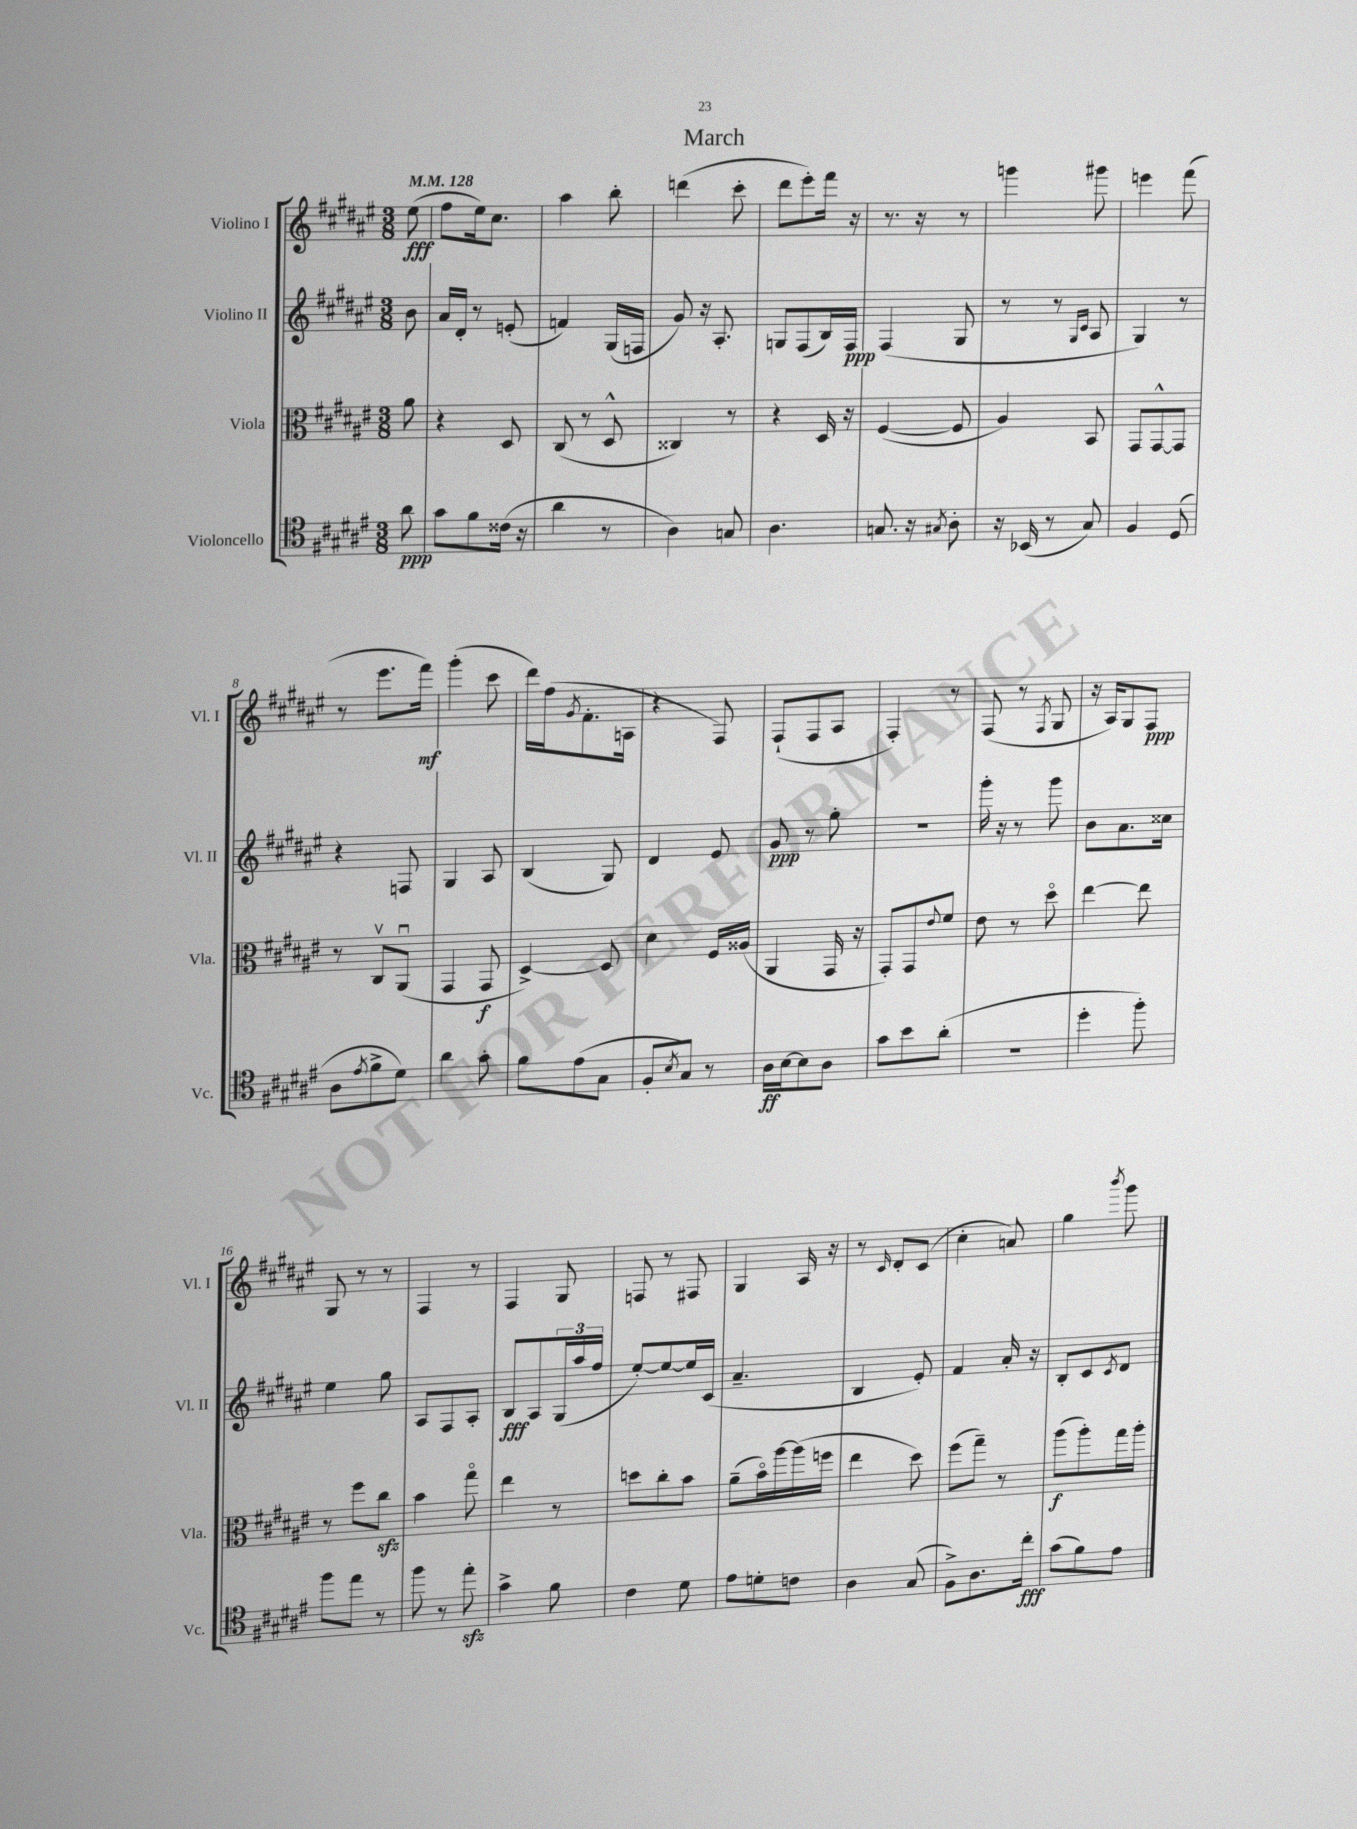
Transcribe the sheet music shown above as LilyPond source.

\header { title = "March" }
<<
\new StaffGroup <<
\new Staff = "s0" \with { instrumentName = "Violino I" shortInstrumentName = "Vl. I" } {
    \clef treble \key fis \major \numericTimeSignature \time 3/8 \partial 8 \tempo 4 = 128
    eis''8\fff( |
    fis''8 eis''16) cis''8. |
    ais''4 b''8-. |
    d'''4( cis'''8-. |
    dis'''8 eis'''8-.) fis'''16 r16 |
    r8. r16 r8 |
    g'''4 gis'''8 |
    e'''4 fis'''8( |
    r8 eis'''8. fis'''16\mf) |
    gis'''4-.( cis'''8 |
    dis'''16) fis''16( \acciaccatura { gis'8 } fis'8.-. a16 |
    r4 fis8) |
    fis8-!( fis8 ais8 |
    fis4-.) r8 |
    fis8( r8 \acciaccatura { fis8 } gis8 |
    r16 ais16) gis8 fis8\ppp |
    gis8 r8 r8 |
    fis4 r8 |
    fis4 gis8 |
    f8 r8 fis8 |
    gis4 ais16 r16 |
    r8 \grace { cis'16 } dis'8-. cis'8( |
    cis''4-. a'8) |
    gis''4 \acciaccatura { b'''8 } gis'''8 \bar "|." |
}
\new Staff = "s1" \with { instrumentName = "Violino II" shortInstrumentName = "Vl. II" } {
    \clef treble \key fis \major \numericTimeSignature \time 3/8 \partial 8
    b'8 |
    ais'16 dis'16-. r8 e'8-.( |
    f'4) gis16( f16 |
    gis'8) r16 ais8.-. |
    g8 fis8( b16) fis16\ppp |
    fis4( gis8 |
    r8 r8 \grace { gis16 cis'16 } ais8 |
    gis4) r8 |
    r4 f8 |
    gis4 ais8 |
    b4( gis8) |
    dis'4 eis'8 |
    gis'8\ppp r8 gis''8-. |
    R4. |
    gis'''16-. r16 r8 gis'''8 |
    b'8 ais'8. cisis''16 |
    eis''4 gis''8 |
    ais8 fis8 ais8-. |
    b8\fff ais8 \tuplet 3/2 { gis16( ais''16 fis''16 } |
    eis''8~-.) eis''8~ eis''16 cis'16( |
    ais'4.-- |
    b4 eis'8-.) |
    fis'4 ais'16-. r16 |
    b8-. cis'8 \acciaccatura { cis'8 } dis'8 \bar "|." |
}
\new Staff = "s2" \with { instrumentName = "Viola" shortInstrumentName = "Vla." } {
    \clef alto \key fis \major \numericTimeSignature \time 3/8 \partial 8
    ais'8 |
    r4 dis8 |
    cis8( r8 dis8-^ |
    cisis4) r8 |
    r4 dis16 r16 |
    fis4~( fis8 |
    ais4) b,8 |
    gis,8 gis,8~-^ gis,8 |
    r8 cis8\upbow ais,8\downbow( |
    gis,4 gis,8\f |
    dis4~->) dis8 |
    dis'4 fis16 aisis16( |
    ais,4 gis,16 r16 |
    gis,8-.) gis,8 \appoggiatura { eis'8 } fis'8 |
    eis'8 r8 dis''8\flageolet |
    eis''4~ eis''8 |
    r8 fis''8 cis''8\sfz |
    b'4 gis''8\flageolet |
    eis''4 r8 |
    d''8 cis''8-. b'8 |
    ais'8--( b'16\flageolet) ais''16~ ais''16( f''16 |
    eis''4 dis''8) |
    fis''8( gis''8--) r8 |
    ais''8\f( ais''8-.) gis''16 ais''16-. \bar "|." |
}
\new Staff = "s3" \with { instrumentName = "Violoncello" shortInstrumentName = "Vc." } {
    \clef tenor \key fis \major \numericTimeSignature \time 3/8 \partial 8
    ais'8\ppp |
    gis'8 fis'8 cisis'16( r16 |
    ais'4 r8 |
    ais4) g8 |
    ais4. |
    g8. r16 \acciaccatura { gis8 } ais8-. |
    r16 bes,16( r8 gis8) |
    fis4 dis8( |
    ais8 \acciaccatura { eis'8 } fis'8-> dis'8) |
    ais'4 gis'8-. |
    fis'8 eis'8( gis8 |
    fis8-. \acciaccatura { b8 } gis8) r8 |
    ais16\ff b16~ b8 ais8 |
    gis'8 b'8 ais'8-.( |
    r4. |
    dis''4-. fis''8-.) |
    fis''8 eis''8 r8 |
    fis''8 r8 eis''8-.\sfz |
    gis'4-> fis'8 |
    cis'4 dis'8 |
    eis'8 d'8-. c'8 |
    ais4 gis8( |
    fis8->) ais8. cis''16-.\fff |
    gis'8( fis'8) eis'8 \bar "|." |
}
>>
>>
